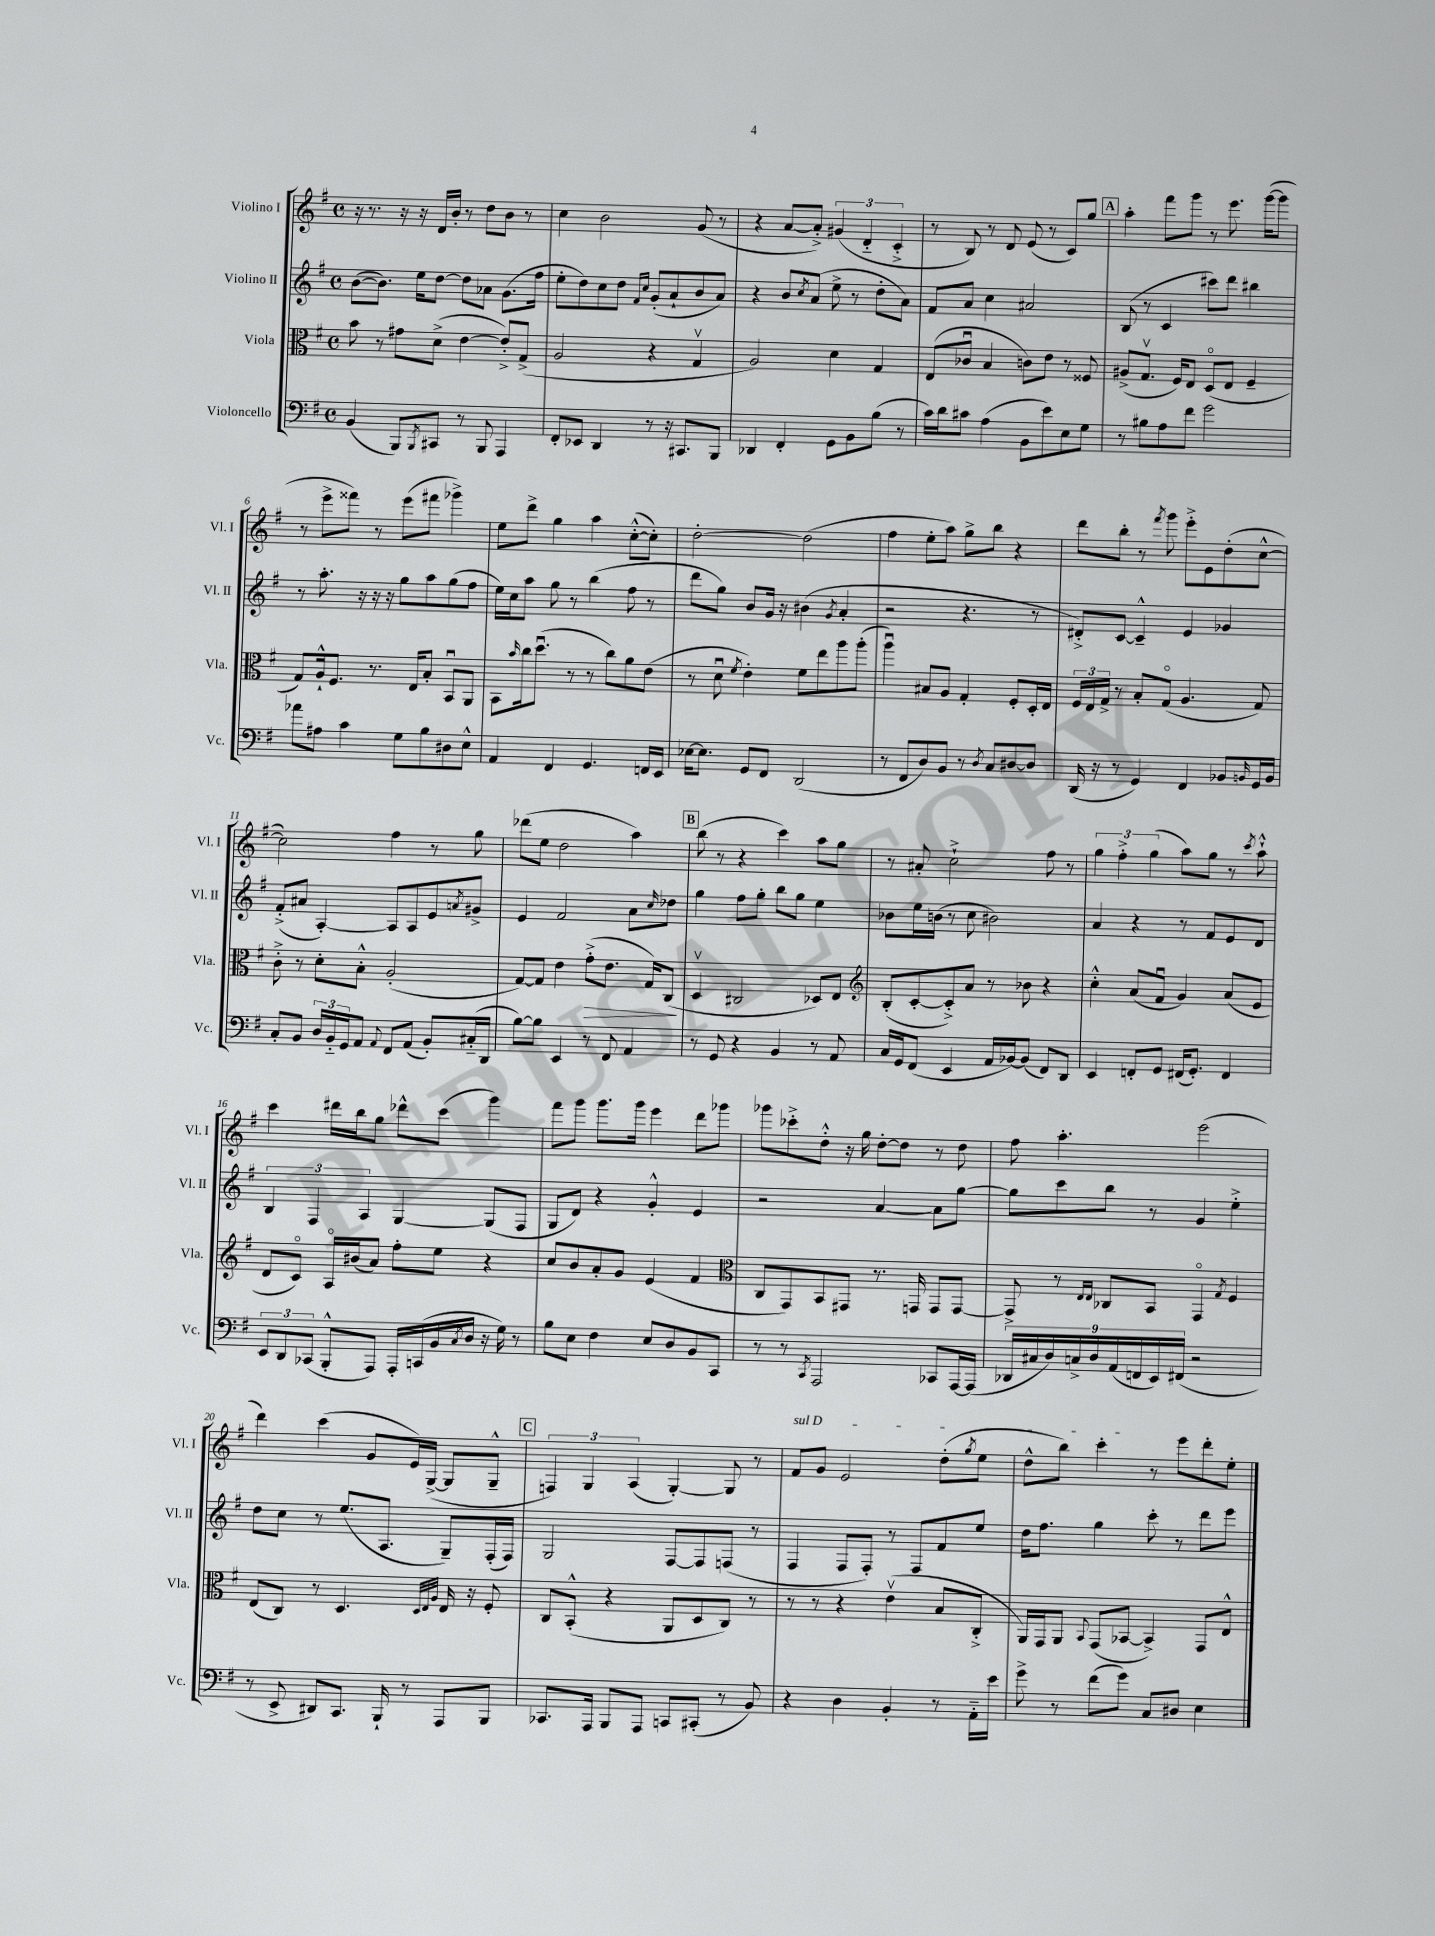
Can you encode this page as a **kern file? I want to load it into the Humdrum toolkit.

**kern	**kern	**dynam	**kern	**kern
*part4	*part3	*part3	*part2	*part1
*staff4	*staff3	*staff3	*staff2	*staff1
*I"Violoncello	*I"Viola	*	*I"Violino II	*I"Violino I
*I'Vc.	*I'Vla.	*	*I'Vl. II	*I'Vl. I
*clefF4	*clefC3	*	*clefG2	*clefG2
*k[f#]	*k[f#]	*	*k[f#]	*k[f#]
*M4/4	*M4/4	*	*M4/4	*M4/4
*met(c)	*met(c)	*	*met(c)	*met(c)
=1	=1	=1	=1	=1
(4BB/	8b\	.	([8b\L	16r
.	.	.	.	8.r
.	8r	.	8.b\J])	.
8BBB/L)	8g#X\L	.	.	16r
.	.	.	16ee\KL	16r
8qBBB/	.	.	.	.
8CC#X/J	(8d^\J	.	[8dd\J	16d/LL
.	.	.	.	16b'/JJ
8r	[4e\	.	8dd\L]	8r
8BBB/	.	.	8a-X\J	8dd\L
4AAA/	8e'^/L])	.	(8.g\L	8b\J
.	(8G^/J	.	.	8r
.	.	.	16ff#\Jk	.
=2	=2	=2	=2	=2
8FF#'/L	2A/	.	8ee'\L	4cc\
8EE-X/J	.	.	8dd\)	.
4DD/	.	.	8cc\	2b\
.	.	.	8dd\J	.
.	.	.	16qqf#/LL	.
.	.	.	16qqcc/JJ	.
8r	4r	.	(8g'/L	.
16r	.	.	8a`/	.
8.CC#X/L	.	.	.	.
.	4Gv/	.	8b/	(8g/
8BBB/J	.	.	8a/J)	8r
=3	=3	=3	=3	=3
4DD-X/	2A/)	.	4r	4r
4FF#'/	.	.	8b/L	[8a/L
.	.	.	8qcc/	.
.	.	.	(8a/J	8a'^/J])
8GG\L	4d\	.	8ee^\	(6g#X/
8BB\	.	.	8r	.
.	.	.	.	6d/
(8B\J	4G/	.	8dd'\L	.
.	.	.	.	6c'^/
8r	.	.	8a\J)	.
=4	=4	=4	=4	=4
16c\LL)	(8E/L	.	8f#/L	8r
16d\J	.	.	.	.
8c#X\J	8c-Xu/J	.	8a/J	8B/)
(4A\	4B/	.	4cc\	8r
.	.	.	.	8d/
8BB\L	8cn\L)	.	2a#X/	(8e/
8e\)	8e\J	.	.	8r
8E\	8r	.	.	8c/L)
8G\J	8F##X/	.	.	8gg/J
!!LO:REH:place=s1:t=A
=5	=5	=5	=5	=5
8r	(8A#X^/L	.	(8B/	4aa'\
8B#X\L	8.Gv/J	.	8r	.
8A\	.	.	4c/	8fff#\L
.	16F#/KL)	.	.	.
8f#\J	8E/J	.	.	8ggg\J
2g\	(8D/L	.	8ccc#X\L)	8r
.	8E/J	.	8ddd\J	8.eee\
.	4F#~/	.	4bb#X\	.
.	.	.	.	([16ggg\KL
.	.	.	.	8ggg\J]
!!LO:LB:g=z
=6	=6	=6	=6	=6
8a-X\L	8G/L)	.	8r	8r
8A#X\J	16A`^^/k	.	8.aa'\	8eee^\L
.	8.F#/J	.	.	.
4c\	.	.	.	8fff##X\J)
.	.	.	16r	.
.	8.r	.	16r	8r
.	.	.	16r	.
8G\L	.	.	8gg\L	(8eee\L
.	16E/KL	.	.	.
8B\	8B'/J	.	8aa\	8fff#X\J
8D#X\	8BBu/L	.	(8gg\	4ggg-X^\)
8E^^\J	8AA/J	.	8ff#\J	.
=7	=7	=7	=7	=7
4AA/	8BB\L	.	16ee\LL)	8ee\L
.	.	.	16cc\J	.
.	16qqb/	.	.	.
.	16cc\k	.	8aa\J	8ddd^\J
.	(8.ddu\J	.	.	.
4FF#/	.	.	8gg\	4gg\
.	8r	.	8r	.
4.GG/	8r	.	(4bb\	4aa\
.	8cc\L)	.	.	.
.	8a\	.	8ff#\	([8cc'^^\L
16FFn/LL	(8e\J	.	8r	8cc'\J])
16EE/JJ	.	.	.	.
=8	=8	=8	=8	=8
[16E-X\KL	8r	.	8ddd\L	[2dd'\
8.E-\J]	.	.	.	.
.	8du\	.	8gg\J)	.
.	8qf#/	.	.	.
8GG/L	4e'\)	.	8b/L	.
8FF#/J	.	.	16g/Jk	.
.	.	.	16r	.
(2DD/	8f#\L	.	(4b#X\	(2dd\]
.	8ee\	.	.	.
.	.	.	8qg/	.
.	8aa\	.	4a'/	.
.	(8aa'\J	.	.	.
=9	=9	=9	=9	=9
8r	4aau\)	.	2r	4ff#\
8FF#/L	.	.	.	.
8D/)	8B#X/L	.	.	8ee'\L
8BB/J	8A/J	.	.	8aa\J)
8r	4G'/	.	4.r	8gg^\L
8qD/	.	.	.	.
8C/L	.	.	.	8bb\J
[8D#X/	8F#'/L	.	.	4r
8D#/J]	16D'/L	.	8r	.
.	16E/JJ	.	.	.
=10	=10	=10	=10	=10
(16DD/	24F#/LL	.	8d#X'^/L)	8ddd\L
.	24E/	.	.	.
16r	.	.	.	.
.	24G^/JJ	.	.	.
8r	8r	.	[8c/J	8bb'\J
4GG/)	8B'/L	.	4c~^^/]	8r
.	.	.	.	8qfff#/
.	(8G/J	.	.	8ggg\
4FF#/	4.A/	.	4e/	8eee'^\L
.	.	.	.	8e\
8BB-X/L	.	.	4g-X/	(8dd'\
16qqBBn/	.	.	.	.
16GG/L	8G/)	.	.	[8cc^^\J
16BB/JJ	.	.	.	.
!!LO:LB:g=z
=11	=11	=11	=11	=11
8C'/L	8c'^\	.	(8f#'^/L	2cc\])
8BB/J	8r	.	8a#X/J	.
24D/LL	8d'\L	.	[4A'/)	.
24BB/	.	.	.	.
24GG/J	.	.	.	.
8AA/J	8B'^^\J	.	.	.
8qqAA/	.	.	.	.
8FF#/L	(2A'/	.	8A/L]	4ff#\
(8AA/J	.	.	8A/	.
8BB'/L)	.	.	8e/	8r
.	.	.	8qan/	.
(16C#X/L	.	.	8g#X^/J	8gg\
16DD/JJ	.	.	.	.
=12	=12	=12	=12	=12
[8B\L)	[8G/L)	.	4e/	(8ddd-X\L
8B\J]	8G/J]	.	.	8ee\J
4EE/	4e\	.	2f#/	2dd\
!	!	!LO:HP:b	!	!
8r	(8g'^\L	>	.	.
8FF#/	8.e\J	.	.	.
4AA/	.	.	8a\L	4aa\)
.	16G/KL)	.	.	.
.	.	.	16qqcc/	.
.	(8C/J	.	8dd-X\J	.
.	.	]	.	.
!!LO:REH:place=s1:t=B
=13	=13	=13	=13	=13
8r	4Dv/	.	4gg\	(8bb\
8GG/	.	.	.	8r
4r	2C#X/	.	8ff#\L	4r
.	.	.	8gg'\J	.
4BB/	.	.	8bb\L	4ccc\)
.	.	.	8gg\J	.
8r	8D-X/L)	.	4ee\	8aa\L
8AA/	8E/J	.	.	8gg\J
=14	=14	=14	=14	=14
*	*clefG2	*	*	*
16C/LL	(8B'/L	.	8b-X\L	8r
16GG/J	.	.	.	.
(8FF#/J	[8c'/	.	16ee\L	8a#X'/
.	.	.	(16bn\JJ	.
4EE/	8c'^/])	.	8r	2cc`^\
.	8a/J	.	8cc\	.
16AA/LL	8r	.	2b#X\)	.
[16BB-X/J)	.	.	.	.
(8BB-/J]	8b-X\	.	.	.
8FF#/L)	4r	.	.	8ff#\
8DD/J	.	.	.	8r
=15	=15	=15	=15	=15
4EE/	4cc'^^\	.	4a/	6gg\
.	.	.	.	6ff#'^\
8FFn'/L	(8a/L	.	4r	.
.	.	.	.	(6gg\
8GG/J	8f#u/J	.	.	.
(16FF#X/KL	4g/)	.	8r	8aa\L)
8.GG'/J)	.	.	.	.
.	.	.	8f#/L	8gg\J
4FF#/	(8a/L	.	8e/	8r
.	.	.	.	8qccc/
.	8e/J	.	8d/J	8aa`^^\
!!LO:LB:g=z
=16	=16	=16	=16	=16
12EE/L	8d/L	.	6B/	4ccc\
12DD/	.	.	.	.
.	8c/J)	.	.	.
(12CC-X/J	.	.	6F#/	.
8BBB'^^/L	16A/LL	.	.	16ddd#X\LL
.	(16b#X/J	.	.	16bb\J
.	.	.	6A/	.
8AAA/J)	8a/J)	.	.	8gg\J
16AAA'/LL	8ff#'\L	.	[4G/	8ddd-X^^\L
(16CCn/	.	.	.	.
16BB/	8ee\J	.	.	(8ccc\J
8qC/	.	.	.	.
16D/JJ	.	.	.	.
16r	4r	.	(8G/L]	4ggg\)
16G\)	.	.	.	.
8r	.	.	8F#/J	.
=17	=17	=17	=17	=17
8B\L	8cc/L	.	8G/L	8fff#\L
8E\J	8b/	.	8d/J)	8ggg\J
4F#\	8a'/	.	4r	8.ggg\L
.	8g/J	.	.	.
.	.	.	.	16ggg\Jk
8E/L	(4e/	.	4g'^^/	4eee\
8D/	.	.	.	.
8BB/	4f#/	.	4e/	8ddd\L
8CC/J	.	.	.	8ggg-X\J
=18	=18	=18	=18	=18
*	*clefC3	*	*	*
8r	8C/L	.	2r	8ggg-X\L
8r	8GG/)	.	.	8ccc-X'^\
8qCC/	.	.	.	.
2AAA/	8BB/	.	.	8dd'^^\J
.	8GG#X/J	.	.	16r
.	.	.	.	16gg\
.	8.r	.	[4a/	[8dd'\L
.	.	.	.	8dd\J]
.	16GGn/	.	.	.
8CC-X/L	8GG/L	.	8a\L]	8r
[16AAA/L	[8GG/J	.	[8gg\J	8dd\
(16AAA/JJ]	.	.	.	.
=19	=19	=19	=19	=19
18DD-X/LL	8GG^/]	.	8gg\L]	8ff#\
18C#X/	.	.	.	.
18D/)	.	.	.	.
.	8r	.	8ccc\	4.aa'\
18Cn^/	.	.	.	.
18D/	.	.	.	.
.	16qqE/LL	.	.	.
.	16qqE/JJ	.	.	.
.	8C-X/L	.	8bb\J	.
(18AA/	.	.	.	.
18FFn/	.	.	.	.
.	8BB/J	.	8r	.
18EE/)	.	.	.	.
(18FF#X/JJ	.	.	.	.
2r	4GG/	.	4g/	(2eee\
.	8qG/	.	.	.
.	4F#/	.	4ee'^\	.
!!LO:LB:g=z
=20	=20	=20	=20	=20
8r	(8E/L	.	8dd\L	4ddd\)
8EE^/	8C/J)	.	8cc\J	.
8DD#X/L)	8r	.	8r	(4ccc\
8.CC/J	4.D/	.	(8.ee/L	.
.	.	.	.	8g/L
16BBB`/	.	.	8.A/J	.
8r	.	.	.	16e/L)
.	.	.	.	([16G^/JJ
.	32qqD/LLL	.	.	.
.	32qqE/	.	.	.
.	32qqA/JJJ	.	.	.
8AAA/L	16E/	.	8G~/L)	8G/L]
.	16r	.	.	.
8BBB/J	8F#'/	.	(16F#'/L	8G~^^/J
.	.	.	16F#/JJ)	.
!!LO:REH:place=s1:t=C
=21	=21	=21	=21	=21
8.CC-X/L	8C/L	.	2G/	6Fn/)
.	(8BB'^^/J	.	.	.
.	.	.	.	6G/
16AAA/Jk	.	.	.	.
8BBB/L	4r	.	.	.
.	.	.	.	(6A/
8AAA/J	.	.	.	.
8CCn/L	8AA/L	.	[8F#/L	[4G'/)
(8CC#X'/J	8D/	.	8F#/]	.
8r	8C/J)	.	(8Fn/J	8G/]
8BB/)	8r	.	8r	8r
=22	=22	=22	=22	=22
!	!	!	!	!LO:TX:a:i:t=sul D
4r	8r	.	4F#/	8f#/L
.	8r	.	.	8g/J
4D\	4r	.	8F#/L	2e/
.	.	.	8F#'/J)	.
4BB'/	(4ev\	.	8r	.
.	.	.	8F#/L	.
8r	8B/L	.	8f#/	(8dd'\L
.	.	.	.	8qgg/
16AA\LL	8C'^/J	.	8ee/J	8ee\J
16e\JJ	.	.	.	.
=23	=23	=23	=23	=23
8g^\	16AA/LL)	.	16dd\KL	8dd^^\L
.	16GG/J	.	8.ff#\J	.
8r	8AA/J	.	.	8bb\J)
.	8qqBB/	.	.	.
(8f#\L	(8GG/L	.	4gg\	4ccc'\
8g\J)	[8BB-X/J	.	.	.
8C/L	4BB-^/])	.	8ccc'\	8r
8D#X/J	.	.	8r	8eee\L
4E\	8GG/L	.	8ddd\L	8ddd'\
.	8E^^/J	.	8eee\J	8ee'\J
==	==	==	==	==
*-	*-	*-	*-	*-
